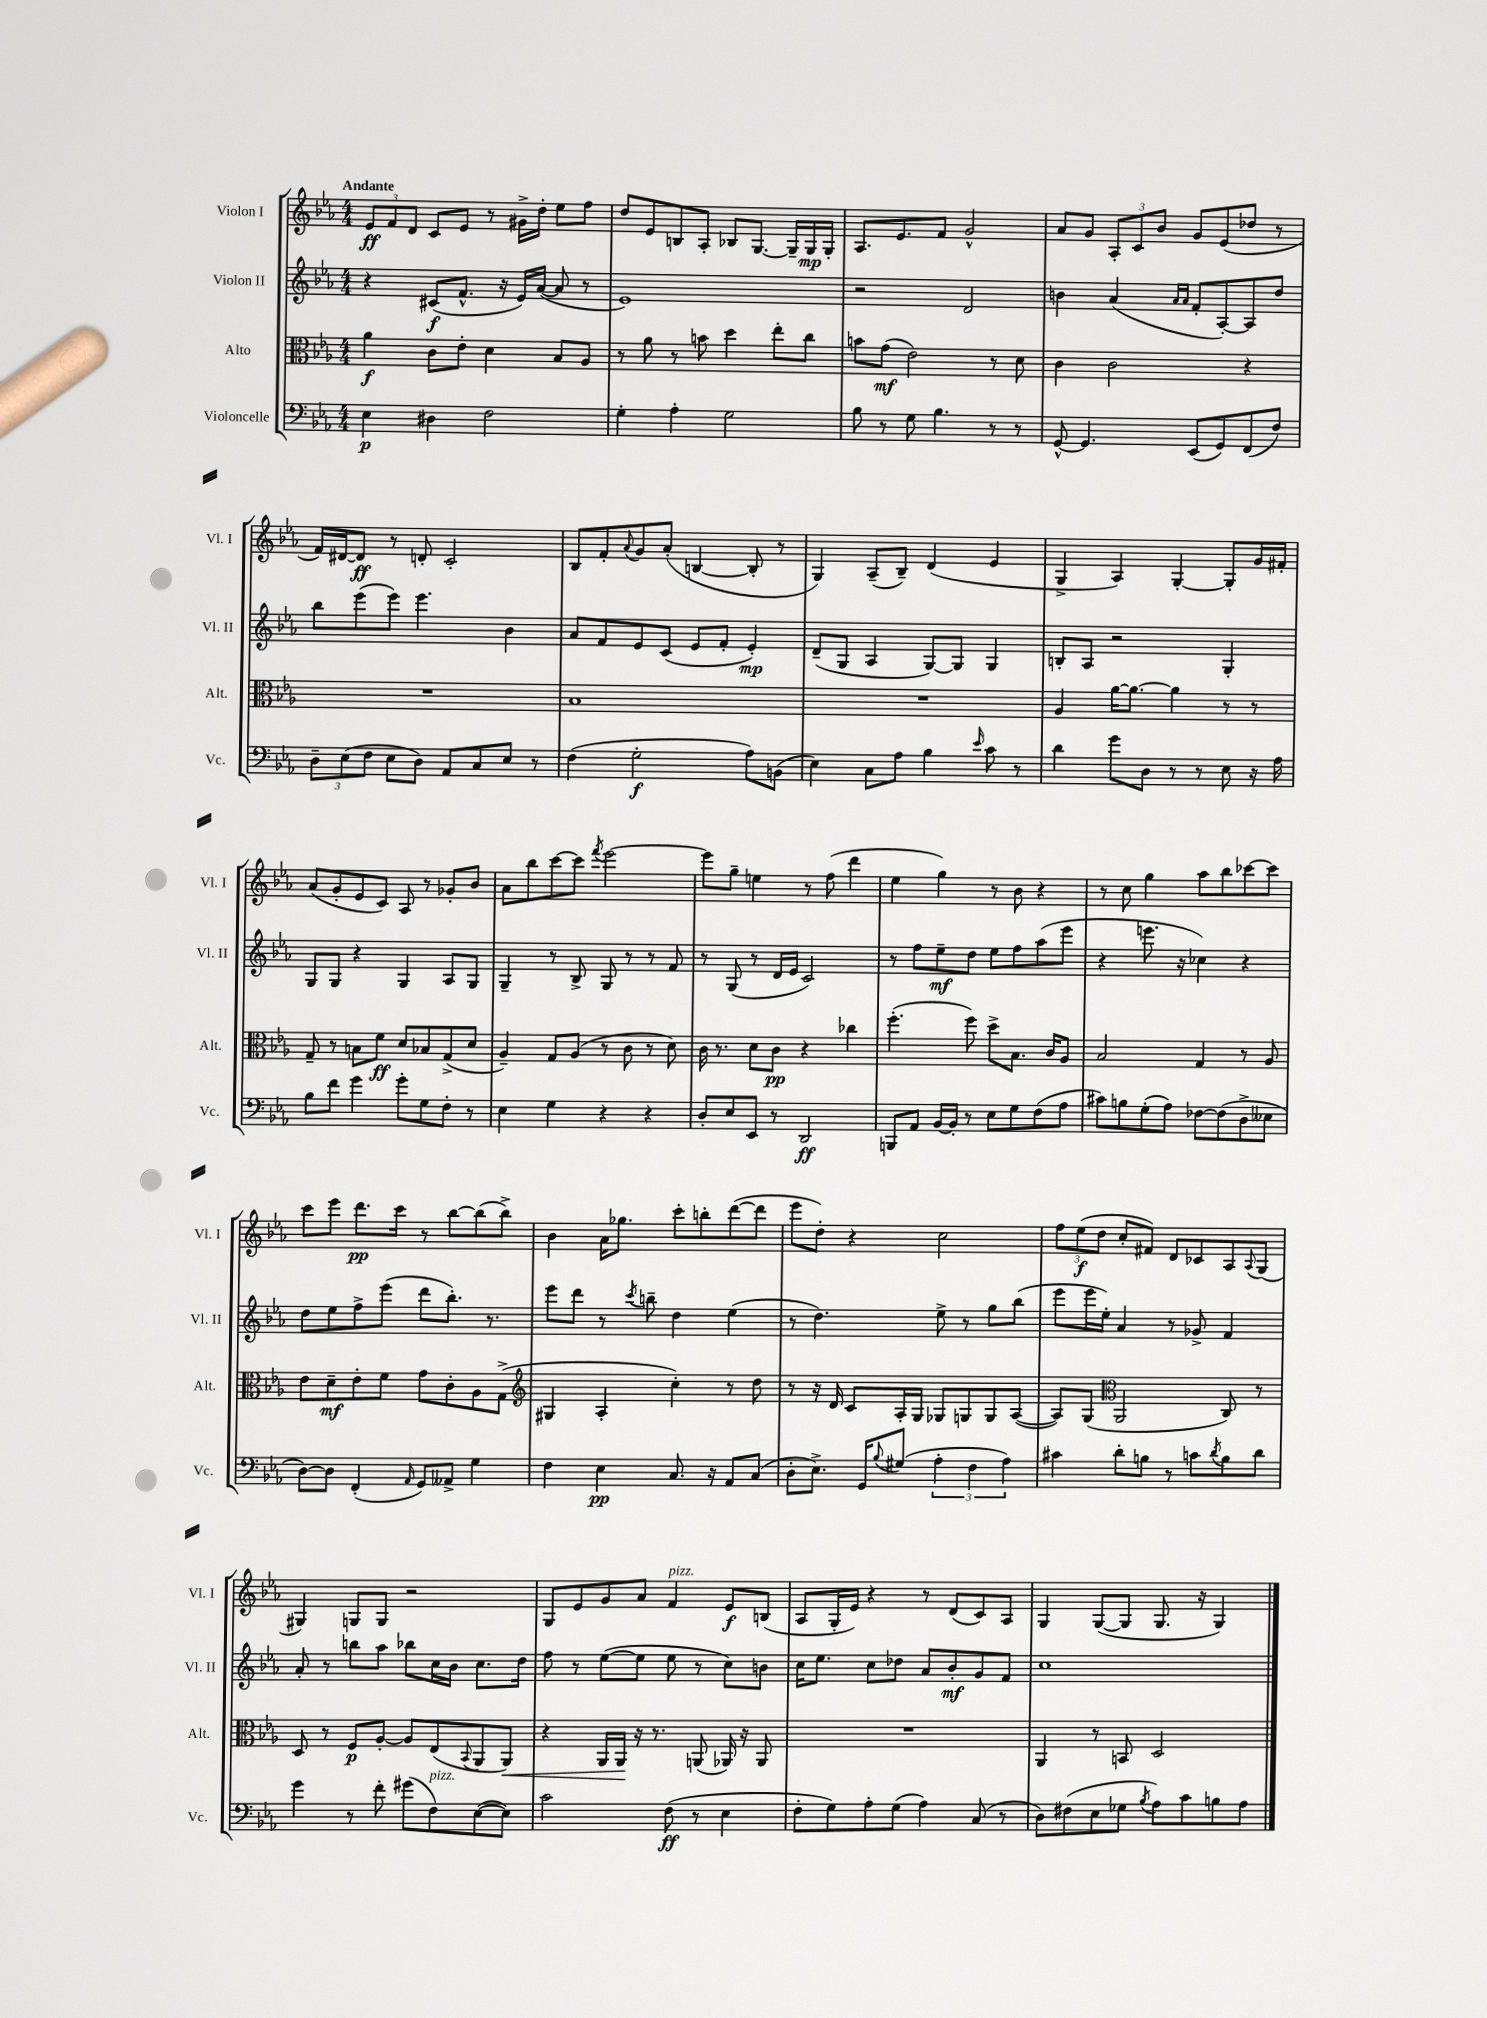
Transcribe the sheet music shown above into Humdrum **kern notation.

**kern	**dynam	**kern	**dynam	**kern	**dynam	**kern	**dynam
*part4	*part4	*part3	*part3	*part2	*part2	*part1	*part1
*staff4	*staff4	*staff3	*staff3	*staff2	*staff2	*staff1	*staff1
*I"Violoncelle	*	*I"Alto	*	*I"Violon II	*	*I"Violon I	*
*I'Vc.	*	*I'Alt.	*	*I'Vl. II	*	*I'Vl. I	*
*clefF4	*	*clefC3	*	*clefG2	*	*clefG2	*
*k[b-e-a-]	*	*k[b-e-a-]	*	*k[b-e-a-]	*	*k[b-e-a-]	*
*M4/4	*	*M4/4	*	*M4/4	*	*M4/4	*
=1	=1	=1	=1	=1	=1	=1	=1
!	!	!	!	!	!	!LO:TX:a:B:t=Andante	!
4E-\	p	4a-\	f	4r	.	12e-/L	ff
.	.	.	.	.	.	12f/	.
.	.	.	.	.	.	12d/J	.
4D#X\	.	8c\L	.	(8c#X/L	f	8c/L	.
.	.	8e-'\J	.	8.f^^/J	.	8e-/J	.
2F\	.	4d\	.	.	.	8r	.
.	.	.	.	16r	.	.	.
.	.	.	.	16e-/LL)	.	16g#X^\LL	.
.	.	.	.	([16a-/JJ	.	16dd'\JJ	.
.	.	8B-/L	.	8a-/]	.	8ee-\L	.
.	.	8A-/J	.	8r	.	8ff\J	.
=2	=2	=2	=2	=2	=2	=2	=2
4G'\	.	8r	.	1e-)	.	8dd/L	.
.	.	8a-\	.	.	.	8e-/	.
4A-'\	.	8r	.	.	.	8Bn/	.
.	.	8bn\	.	.	.	8A-'/J	.
2G\	.	4dd\	.	.	.	8B-X/L	.
.	.	.	.	.	.	[8.G/J	.
.	.	8ee-'\L	.	.	.	.	.
.	.	.	.	.	.	16G~/LL]	.
.	.	8cc\J	.	.	.	16G/	mp
.	.	.	.	.	.	16G'/JJ	.
=3	=3	=3	=3	=3	=3	=3	=3
8B-\	.	8bn\L	.	2r	.	8.A-/L	.
8r	.	(8g\J	mf	.	.	.	.
.	.	.	.	.	.	8.e-/	.
8G\	.	2e-\)	.	.	.	.	.
4.B-\	.	.	.	.	.	8f/J	.
.	.	.	.	2d/	.	2g^^/	.
8r	.	8r	.	.	.	.	.
8r	.	8d\	.	.	.	.	.
=4	=4	=4	=4	=4	=4	=4	=4
[8GG^^/	.	4c\	.	4bn\	.	8a-/L	.
4.GG/]	.	.	.	.	.	8g/J	.
.	.	2c\	.	(4a-/	.	12A-'/L	.
.	.	.	.	.	.	12c/	.
.	.	.	.	.	.	12b-/J	.
.	.	.	.	16qqa-/LL	.	.	.
.	.	.	.	16qqa-/JJ	.	.	.
(8EE-/L	.	.	.	8f'/L	.	8g/L	.
8GG/)	.	.	.	[8A-'/)	.	(8e-/	.
(8FF/	.	4r	.	8A-/]	.	8dd-X/J	.
8F/J)	.	.	.	8dd/J	.	8r	.
!!LO:LB:g=z
=5	=5	=5	=5	=5	=5	=5	=5
12D~\L	.	1r	.	8bb-\L	.	16f/LL)	.
.	.	.	.	.	.	[16d#X/J	.
(12E-\	.	.	.	.	.	.	.
.	.	.	.	(8eee-\	.	8d#/J]	ff
12F\J	.	.	.	.	.	.	.
8E-\L	.	.	.	8eee-\J)	.	8r	.
8D\J)	.	.	.	4.eee-\	.	8dn'/	.
8AA-/L	.	.	.	.	.	2c'/	.
8C/	.	.	.	.	.	.	.
8E-/J	.	.	.	4b-\	.	.	.
8r	.	.	.	.	.	.	.
=6	=6	=6	=6	=6	=6	=6	=6
(4F\	.	1B-	.	8a-/L	.	8B-/L	.
.	.	.	.	8f/	.	8f'/	.
.	.	.	.	.	.	8qqa-/	.
2G'\	f	.	.	8e-/	.	8g/	.
.	.	.	.	(8c/J	.	(8a-'/J	.
.	.	.	.	8e-/L	.	[4Bn/	.
.	.	.	.	8f'/J	.	.	.
8A-\L)	.	.	.	4e-'/)	mp	8B'/]	.
(8BBn\J	.	.	.	.	.	8r	.
=7	=7	=7	=7	=7	=7	=7	=7
4E-\)	.	1r	.	(8d~/L	.	4G/)	.
.	.	.	.	8G/J	.	.	.
8C\L	.	.	.	4A-/	.	(8A-~/L	.
8A-\J	.	.	.	.	.	8B-~/J)	.
4B-\	.	.	.	[8G/L)	.	(4d/	.
.	.	.	.	8G/J]	.	.	.
16qqe-/	.	.	.	.	.	.	.
8c\	.	.	.	4G/	.	4e-/	.
8r	.	.	.	.	.	.	.
=8	=8	=8	=8	=8	=8	=8	=8
4d\	.	4A-/	.	8Bn'/L	.	4G^/	.
.	.	.	.	8A-/J	.	.	.
8g\L	.	[16a-\KL	.	2r	.	4A-/)	.
.	.	8.a-\J_	.	.	.	.	.
8D\J	.	.	.	.	.	.	.
8r	.	4a-\]	.	.	.	[4G'/	.
8r	.	.	.	.	.	.	.
8E-\	.	8r	.	4G'/	.	8G'/L]	.
16r	.	8r	.	.	.	16g/L	.
16A-\	.	.	.	.	.	16f#X'/JJ	.
!!LO:LB:g=z
=9	=9	=9	=9	=9	=9	=9	=9
8B-\L	.	8G~/	.	8G/L	.	(8a-/L	.
8f\J	.	8r	.	8G/J	.	8g'/	.
4g\	.	8Bn\L	.	4r	.	8e-/	.
.	.	8f\J	ff	.	.	8c/J)	.
8g'\L	.	8d/L	.	4G/	.	8A-/	.
8G\	.	8B-X/	.	.	.	8r	.
8F'\J	.	(8G^/	.	8A-/L	.	8g-X'/L	.
8r	.	8d/J	.	8G/J	.	8b-/J	.
=10	=10	=10	=10	=10	=10	=10	=10
4E-\	.	4A-~/)	.	4G~/	.	8a-\L	.
.	.	.	.	.	.	8bb-\	.
4G\	.	8G/L	.	8r	.	[8ccc\	.
.	.	(8A-/J	.	8B-^/	.	8ccc\J]	.
.	.	.	.	.	.	8qfff/	.
4r	.	8r	.	8G/	.	[2eee-\	.
.	.	8c\	.	8r	.	.	.
4r	.	8r	.	8r	.	.	.
.	.	8d\)	.	8f/	.	.	.
=11	=11	=11	=11	=11	=11	=11	=11
8D'/L	.	16c\	.	8r	.	8eee-\L]	.
.	.	8.r	.	.	.	.	.
8E-/	.	.	.	(8G/	.	8gg~\J	.
8EE-/J	.	8d\L	.	8r	.	4een\	.
8r	.	8c\J	pp	16d/LL	.	.	.
.	.	.	.	16e-/JJ	.	.	.
2DD/	ff	4r	.	2c/)	.	8r	.
.	.	.	.	.	.	(8ff\	.
.	.	4cc-X\	.	.	.	4ddd\	.
=12	=12	=12	=12	=12	=12	=12	=12
8BBBn/L	.	(4.ff'\	.	8r	.	4ee-\	.
8AA-/J	.	.	.	8ff\L	.	.	.
[16BB-/LL	.	.	.	8ee-~\	mf	4gg\)	.
16BB-'/JJ]	.	.	.	.	.	.	.
8r	.	8ff\)	.	8dd\J	.	.	.
8E-\L	.	8dd^\L	.	8ee-\L	.	8r	.
8G\	.	8.B-\J	.	8ff\	.	8b-\	.
(8F\	.	.	.	(8aa-\	.	4r	.
.	.	16c/KL	.	.	.	.	.
8A-\J	.	8A-/J	.	8eee-\J	.	.	.
=13	=13	=13	=13	=13	=13	=13	=13
8c#X\L)	.	2B-/	.	4r	.	8r	.
8Bn\	.	.	.	.	.	8cc\	.
(8G'\	.	.	.	8.eeen\	.	4gg\	.
8A-\J)	.	.	.	.	.	.	.
.	.	.	.	16r	.	.	.
[8F-X\L	.	4G/	.	4cc-X\)	.	8aa-\L	.
(8F-\]	.	.	.	.	.	8bb-\	.
8D^\	.	8r	.	4r	.	[8ccc-X\	.
8E--X\J	.	8A-/	.	.	.	8ccc-\J]	.
!!LO:LB:g=z
=14	=14	=14	=14	=14	=14	=14	=14
[8D\L)	.	8e-\L	.	8dd\L	.	8ccc\L	.
8D\J]	.	8d~\	mf	8ee-\	.	8eee-\J	.
(4FF'/	.	8e-'\	.	8ff^\	.	8.ddd\L	pp
.	.	8f\J	.	(8eee-\J	.	.	.
.	.	.	.	.	.	16ccc\Jk	.
16qqAA-/	.	.	.	.	.	.	.
8GG/L)	.	8g\L	.	8ddd\L	.	8r	.
8AA--X^/J	.	8c'\	.	8.bb-'\J)	.	[8bb-\L	.
4G\	.	8A-\	.	.	.	(8bb-\]	.
.	.	.	.	8.r	.	.	.
.	.	(8G^\J	.	.	.	8bb-^\J)	.
=15	=15	=15	=15	=15	=15	=15	=15
*	*	*clefG2	*	*	*	*	*
4F\	.	4G#X/	.	8eee-\L	.	4b-\	.
.	.	.	.	8ddd\J	.	.	.
4E-\	pp	4A-'/	.	8r	.	16a-\KL	.
.	.	.	.	.	.	8.gg-X\J	.
.	.	.	.	8qccc/	.	.	.
.	.	.	.	8bbn~\	.	.	.
8.C/	.	4cc'\)	.	4dd\	.	8ccc'\L	.
.	.	.	.	.	.	8bbn'\	.
16r	.	.	.	.	.	.	.
8AA-/L	.	8r	.	(4ee-\	.	([8ddd\	.
(8C/J	.	8dd\	.	.	.	8ddd\J]	.
=16	=16	=16	=16	=16	=16	=16	=16
8D'\L	.	8r	.	8r	.	8eee-\L	.
8.E-^\J)	.	16r	.	4.dd\)	.	8dd'\J)	.
.	.	16d/	.	.	.	.	.
.	.	8c/L	.	.	.	4r	.
16GG/KL	.	.	.	.	.	.	.
8qqB-/	.	.	.	.	.	.	.
(8G#X/J	.	16A-'/L	.	.	.	.	.
.	.	16G/JJ	.	.	.	.	.
6A-'\	.	8G-X/L	.	8ee-^\	.	2cc\	.
.	.	8Gn/	.	8r	.	.	.
6F\	.	.	.	.	.	.	.
.	.	8G/	.	8gg\L	.	.	.
6A-\)	.	.	.	.	.	.	.
.	.	([8A-/J	.	(8bb-\J	.	.	.
=17	=17	=17	=17	=17	=17	=17	=17
4c#X\	.	8A-/L])	.	8eee-\L	.	12ff\L	.
.	.	.	.	.	.	(12ee-\	f
.	.	(8G/J	.	16eee-\L	.	.	.
.	.	.	.	.	.	12dd\J	.
.	.	.	.	16ee-'\JJ)	.	.	.
*	*	*clefC3	*	*	*	*	*
8d'\L	.	2AA-/	.	4a-/	.	8cc'/L	.
8Bn\J	.	.	.	.	.	8f#X/J)	.
8r	.	.	.	8r	.	8d/L	.
8cn\L	.	.	.	8g-X^/	.	8c-X/	.
8qd/	.	.	.	.	.	.	.
8B\	.	8C/)	.	4f/	.	8A-/	.
.	.	.	.	.	.	8qqA-/	.
8d\J	.	8r	.	.	.	(8G/J	.
!!LO:LB:g=z
=18	=18	=18	=18	=18	=18	=18	=18
4g\	.	8D/	.	8a-'/	.	4G#X/)	.
.	.	8r	.	8r	.	.	.
8r	.	8F/L	p	8bbn\L	.	8Gn/L	.
8f'\	.	[8A-'/J	.	8aa-\J	.	8G/J	.
(8g#X\L	.	8A-/L]	.	8bb-X\L	.	2r	.
!LO:TX:a:i:t=pizz.	!	!	!	!	!	!	!
8F\)	.	(8E-/	.	16cc\L	.	.	.
.	.	.	.	16b-\JJ	.	.	.
.	.	8qqBB-/	.	.	.	.	.
([8E-\	.	8AA-/	.	8.cc\L	.	.	.
!	!	!	!LO:HP:b	!	!	!	!
8E-\J])	.	8AA-/J)	<	.	.	.	.
.	.	.	.	16dd\Jk	.	.	.
=19	=19	=19	=19	=19	=19	=19	=19
2c\	.	4r	.	8ff\	.	8G/L	.
.	.	.	.	8r	.	8e-/	.
.	.	16AA-/LL	.	([8ee-\L	.	8g/	.
.	.	16AA-/JJ	.	.	.	.	.
.	.	16r	[	8ee-\J]	.	8a-/J	.
.	.	8.r	.	.	.	.	.
!	!	!	!	!	!	!LO:TX:a:i:t=pizz.	!
(8F\	ff	.	.	8ee-\	.	4f/	.
8r	.	(8AAn/	.	8r	.	.	.
4E-\	.	16AA-X/)	.	8cc\L)	.	8e-/L	f
.	.	16r	.	.	.	.	.
.	.	8AA-/	.	8bn\J	.	(8Bn/J	.
=20	=20	=20	=20	=20	=20	=20	=20
8F'\L	.	1r	.	16cc\KL	.	8A-/L	.
.	.	.	.	8.ee-\J	.	.	.
8G\)	.	.	.	.	.	16G'/L	.
.	.	.	.	.	.	16e-/JJ)	.
8A-'\	.	.	.	8cc\L	.	4r	.
(8G\J	.	.	.	8dd-X\J	.	.	.
4A-\)	.	.	.	8a-/L	.	8r	.
.	.	.	.	8b-'/	mf	(8d/L	.
(8C/	.	.	.	8g/	.	8c/)	.
8r	.	.	.	8f/J	.	8A-/J	.
=21	=21	=21	=21	=21	=21	=21	=21
8D\L)	.	4AA-/	.	1cc	.	4G/	.
(8F#X\	.	.	.	.	.	.	.
8E-\	.	8r	.	.	.	([8G/L	.
8G-X\J	.	8BBn/	.	.	.	8G/J]	.
8qB-/	.	.	.	.	.	.	.
8A-\L)	.	2D/	.	.	.	8.G/	.
8c\	.	.	.	.	.	.	.
.	.	.	.	.	.	16r	.
8Bn\	.	.	.	.	.	4G/)	.
8A-\J	.	.	.	.	.	.	.
==	==	==	==	==	==	==	==
*-	*-	*-	*-	*-	*-	*-	*-
